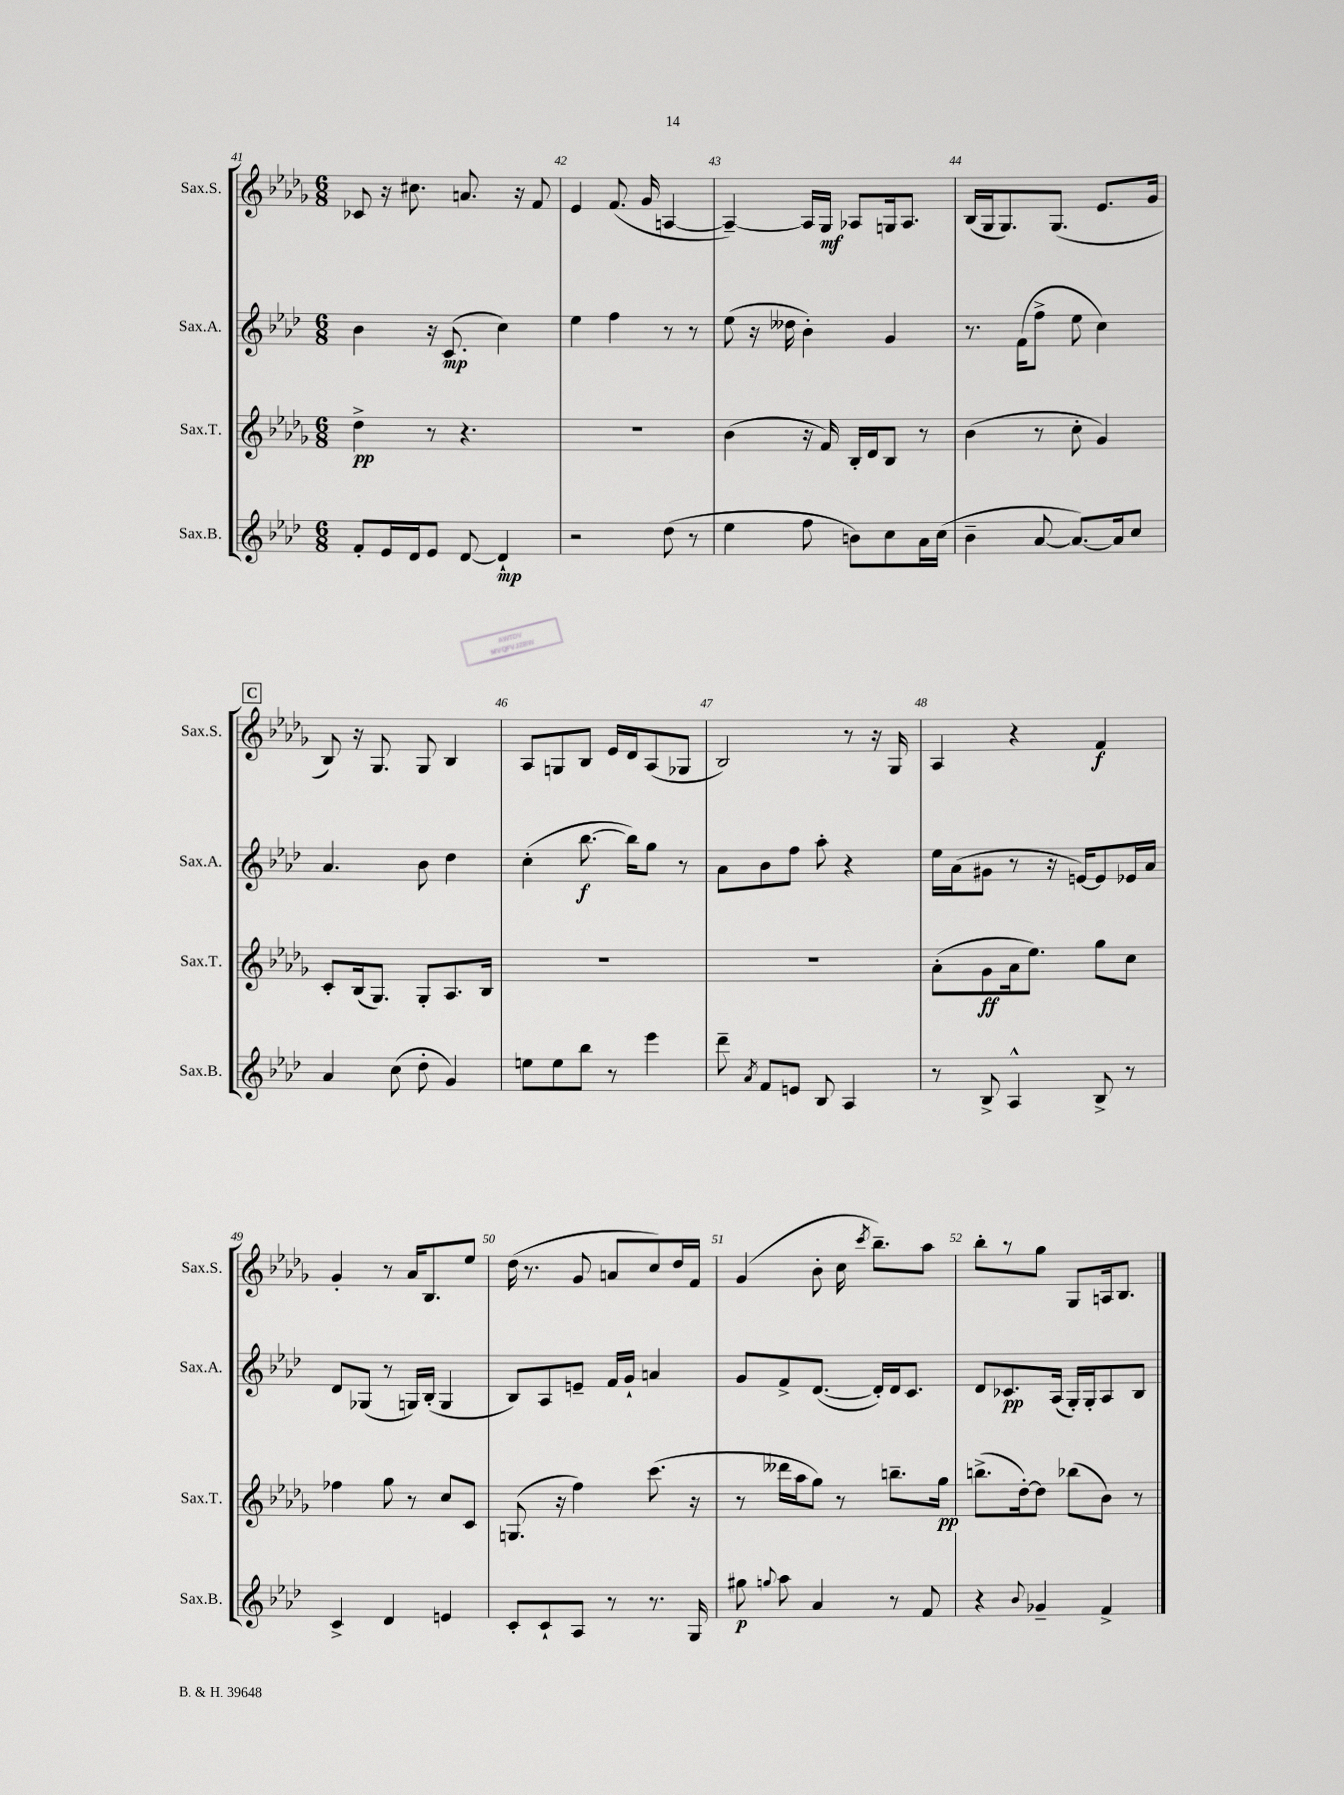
<<
\new StaffGroup <<
\new Staff = "s0" \with { instrumentName = "Sax.S." shortInstrumentName = "Sax.S." } {
    \clef treble \key des \major \numericTimeSignature \time 6/8
    \autoBeamOff ces'8 r16 cis''8. a'8. r16 f'8 |
    ees'4 f'8.( ges'16 a4~ |
    a4~--) a16[ ges16]\mf aes8[ g16 aes8.] |
    bes16[( ges16 ges8.) ges8.]( ees'8.[ ges'16] |
    \mark \markup { \box "C" } bes8) r16 ges8. ges8 bes4 |
    aes8[ g8 bes8] ees'16[ des'16 aes8( ges8] |
    bes2) r8 r16 ges16 |
    aes4 r4 f'4\f |
    ges'4-. r8 aes'16[ bes8. ees''8] |
    des''16( r8. ges'8 a'8[ c''8) des''16 f'16] |
    ges'4( bes'8-. c''16 \acciaccatura { c'''8 } bes''8.[--) aes''8] |
    bes''8[-. r8 ges''8] ges8[ a16 bes8.] \bar "|." |
}
\new Staff = "s1" \with { instrumentName = "Sax.A." shortInstrumentName = "Sax.A." } {
    \clef treble \key aes \major \numericTimeSignature \time 6/8
    \autoBeamOff bes'4 r16 c'8.\mp( c''4) |
    ees''4 f''4 r8 r8 |
    ees''8( r16 deses''16 bes'4-.) g'4 |
    r8. f'16[( f''8]-> ees''8 c''4) |
    \mark \markup { \box "C" } aes'4. bes'8 des''4 |
    c''4-.( bes''8.~\f bes''16[) g''8] r8 |
    aes'8[ bes'8 f''8] aes''8-. r4 |
    ees''16[ aes'16( gis'8] r8 r16 e'16[~) e'8 ees'16 aes'16] |
    des'8[ ges8]( r8 g16[) bes16]-.( g4 |
    bes8[) aes8 e'8]-- f'16[ g'16]-! a'4 |
    g'8[ f'8-> des'8.]~( des'16[-.) des'16 c'8.] |
    des'8[ ces'8.\pp aes16]( g16[-.) g16-. aes8 bes8] \bar "|." |
}
\new Staff = "s2" \with { instrumentName = "Sax.T." shortInstrumentName = "Sax.T." } {
    \clef treble \key des \major \numericTimeSignature \time 6/8
    \autoBeamOff des''4->\pp r8 r4. |
    R2. |
    bes'4( r16 f'16) bes16[-. des'16 bes8] r8 |
    bes'4( r8 c''8-. ges'4) |
    \mark \markup { \box "C" } c'8[-. bes16( ges8.]) ges8[-. aes8. bes16] |
    R2. |
    R2. |
    aes'8[-.( ges'8\ff aes'16 ees''8.]) ges''8[ c''8] |
    fes''4 ges''8 r8 c''8[ c'8] |
    g8.( r16 f''4) c'''8.( r16 |
    r8 deses'''16[ aes''16 ges''8]) r8 b''8.[-- ges''16]\pp |
    b''8.[->( des''16~-.) des''8] bes''8[( bes'8]) r8 \bar "|." |
}
\new Staff = "s3" \with { instrumentName = "Sax.B." shortInstrumentName = "Sax.B." } {
    \clef treble \key aes \major \numericTimeSignature \time 6/8
    \autoBeamOff f'8[-. ees'16 des'16 ees'8] des'8~ des'4-!\mp |
    r2 des''8( r8 |
    ees''4 f''8 b'8[) c''8 aes'16 c''16]( |
    bes'4-- aes'8~ aes'8.[~) aes'16 c''8] |
    \mark \markup { \box "C" } aes'4 c''8( des''8-. g'4) |
    e''8[ e''8 bes''8] r8 ees'''4 |
    des'''8-- \acciaccatura { aes'8 } f'8[ e'8] bes8 aes4 |
    r8 bes8-> aes4-^ bes8-> r8 |
    c'4-> des'4 e'4 |
    c'8[-. c'8-! aes8] r8 r8. g16 |
    gis''8\p \appoggiatura { g''8 } aes''8 aes'4 r8 f'8 |
    r4 \appoggiatura { bes'8 } ges'4-- f'4-> \bar "|." |
}
>>
>>
\layout { \context { \Score currentBarNumber = #41 \override BarNumber.break-visibility = ##(#f #t #t) barNumberVisibility = #all-bar-numbers-visible } }
